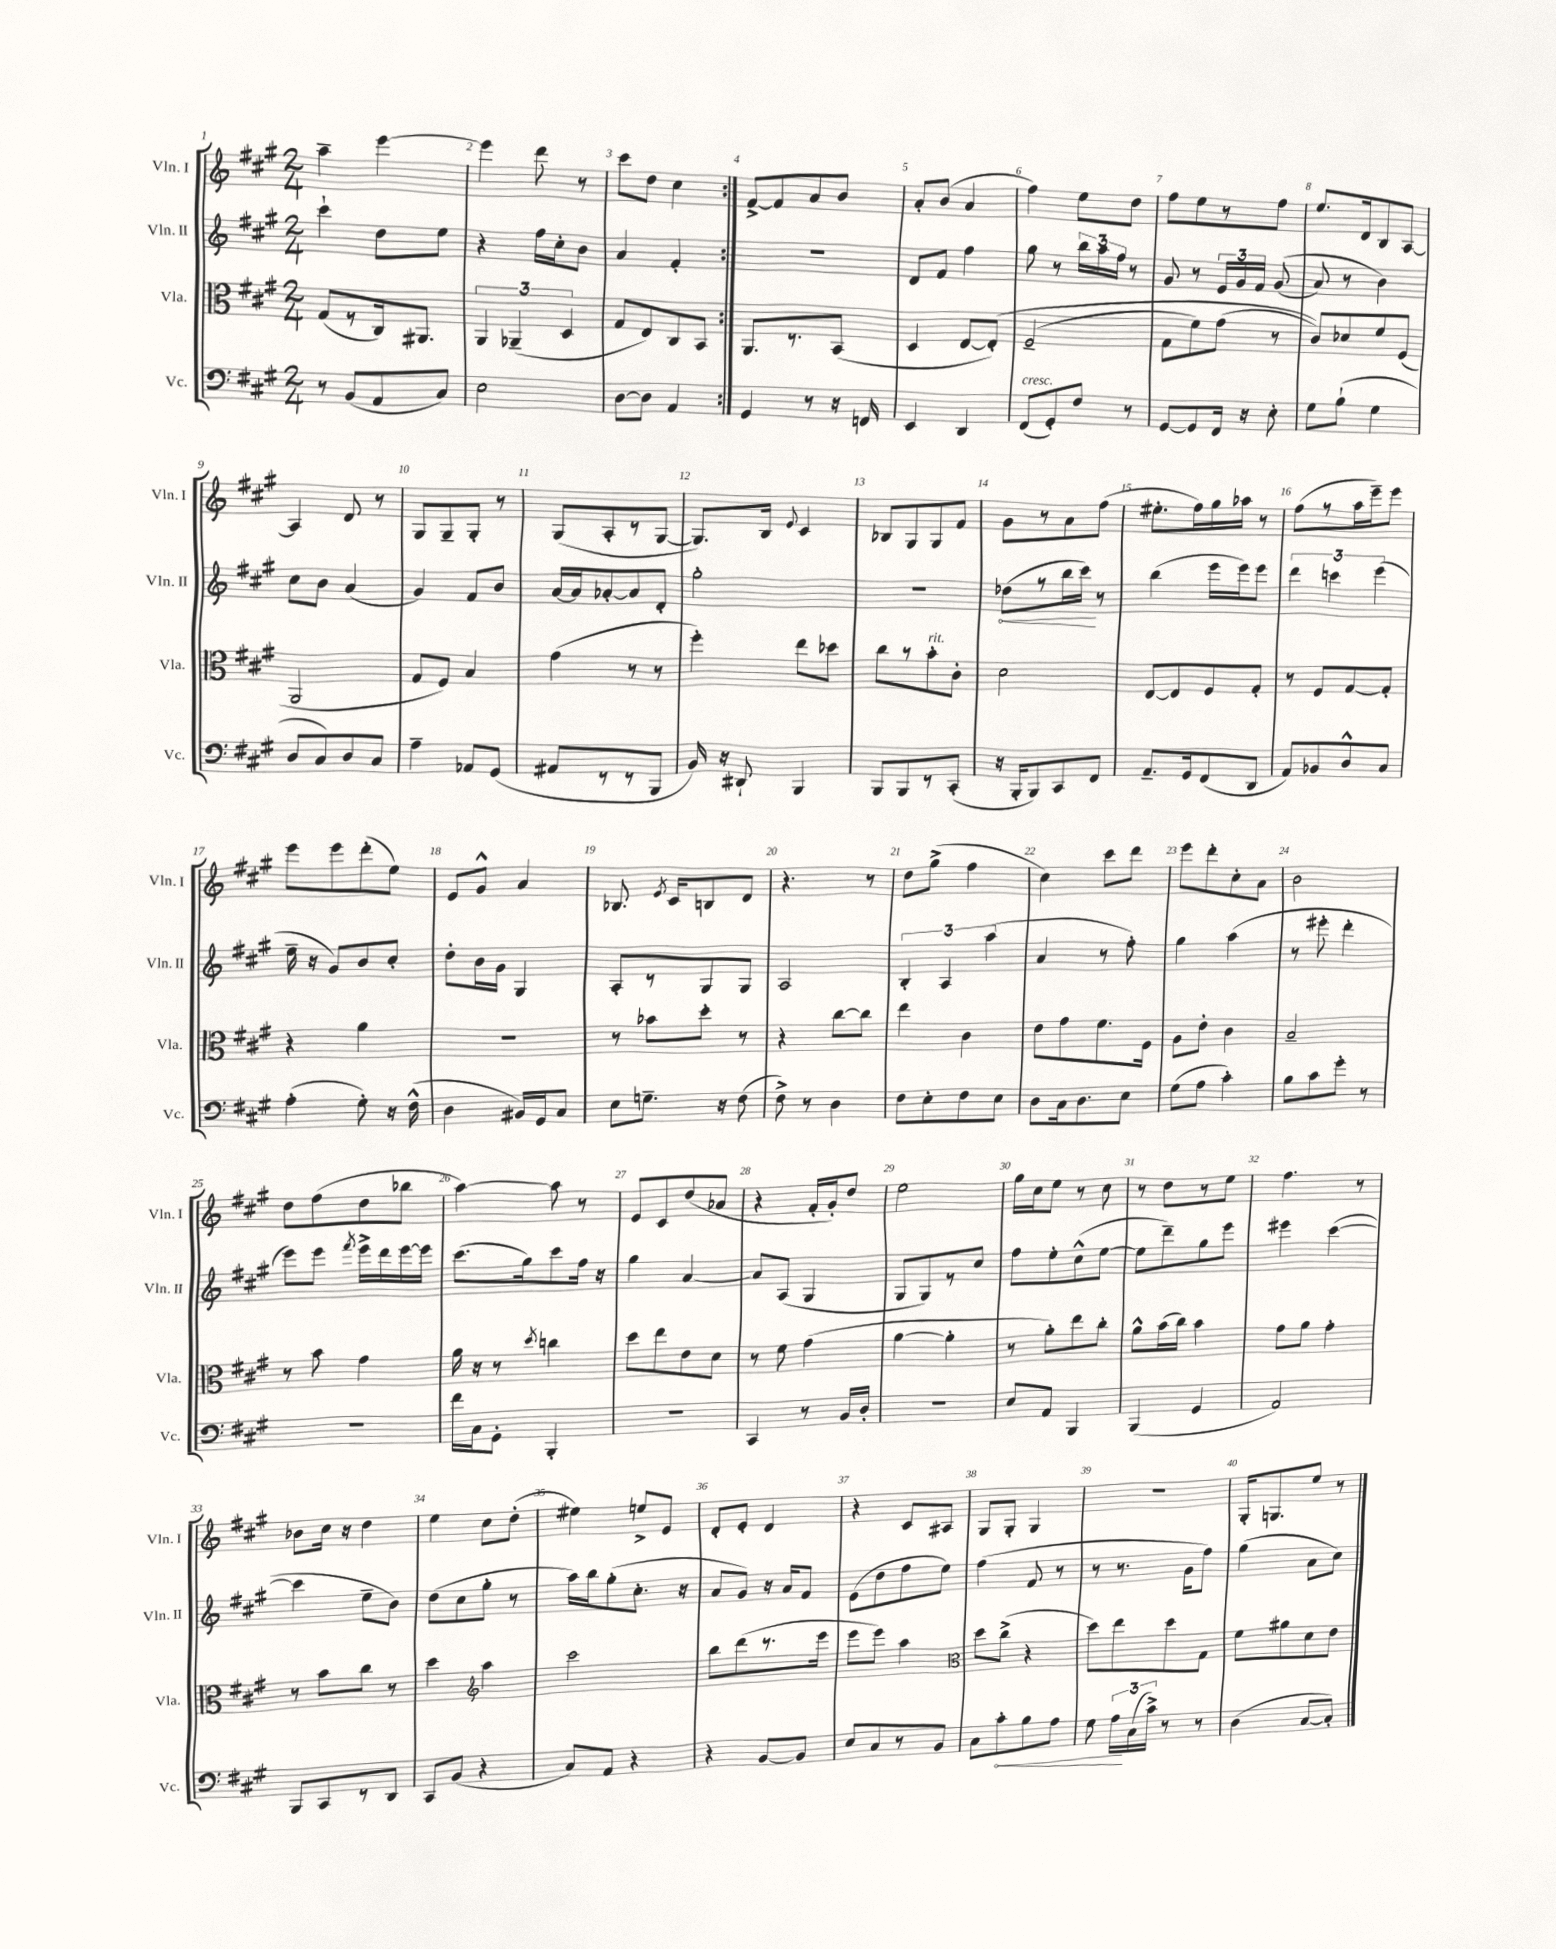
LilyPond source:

<<
\new StaffGroup <<
\new Staff = "s0" \with { instrumentName = "Vln. I" shortInstrumentName = "Vln. I" } {
    \clef treble \key a \major \numericTimeSignature \time 2/4
    \autoBeamOff \repeat volta 2 { a''4-- e'''4~ |
    e'''4 d'''8 r8 |
    cis'''8[ d''8] cis''4 | }
    fis'8[~-> fis'8 a'8 b'8] |
    a'8[-. b'8]( a'4 |
    fis''4) e''8[ d''8] |
    fis''8[ e''8 r8 fis''8] |
    e''8.[ d'16 b8 a8]~ |
    a4 d'8 r8 |
    gis8[ gis8-- gis8]-. r8 |
    gis8[( a8-. r8 gis8]~ |
    gis8.[) b16] \appoggiatura { e'8 } cis'4 |
    bes8[ gis8 gis8 fis'8] |
    gis'8[ r8 a'8 fis''8]( |
    eis''8.[-. fis''16) gis''16 aes''16] r8 |
    fis''8[( r8 a''16 e'''16--) e'''8] |
    e'''8[ e'''8 d'''8-.( e''8]) |
    e'8[ gis'8]-^ a'4 |
    bes8. \acciaccatura { e'8 } cis'16[ b8 d'8] |
    r4. r8 |
    d''8[ gis''8]->( fis''4 |
    cis''4) cis'''8[ d'''8] |
    e'''8[ d'''8-. cis''8-. a'8] |
    b'2 |
    d''8[ fis''8( d''8 bes''8] |
    a''4~) a''8 r8 |
    e'8[ cis'8 d''8( aes'8] |
    r4 fis'16[-. gis'16-.) d''8] |
    e''2 |
    gis''16[ cis''16 e''8] r8 cis''8 |
    r8 d''8[ r8 e''8] |
    fis''4. r8 |
    bes'8[ cis''16] r16 d''4 |
    e''4 cis''8[ d''8]-.( |
    eis''4) e''8[-> e'8] |
    d'8[-. e'8]-. d'4 |
    r4 cis'8[ ais8] |
    gis8[ gis8]-. gis4 |
    r2 |
    gis16[-. g8. e''8] r8 \bar "|." |
}
\new Staff = "s1" \with { instrumentName = "Vln. II" shortInstrumentName = "Vln. II" } {
    \clef treble \key a \major \numericTimeSignature \time 2/4
    \autoBeamOff \repeat volta 2 { cis'''4-! d''8[ e''8] |
    r4 fis''16[ cis''16-. b'8] |
    a'4 fis'4-. | }
    R2 |
    d'8[ fis'8] fis''4 |
    gis''8 r8 \tuplet 3/2 { b''16[ a''16 fis''16] } r8 |
    gis'8 r8 \tuplet 3/2 { e'16[ gis'16 fis'16] } gis'8(\( |
    a'8) r8 b'4\) |
    cis''8[ b'8] a'4( |
    gis'4) fis'8[ b'8] |
    a'16[~ a'16 aes'8~-. aes'8 d'8]-. |
    gis''2-. |
    R2 |
    \once \override Hairpin.circled-tip = ##t des''8[\<( r8 b''16 cis'''16]\!) r8 |
    b''4( e'''16[ e'''16) e'''8] |
    \tuplet 3/2 { d'''4 c'''4 e'''4( } |
    e''16-- r16 gis'8[) b'8 cis''8]-. |
    d''8[-. b'16 gis'16] gis4 |
    a8[-. r8 gis8 gis8] |
    a2 |
    \tuplet 3/2 { b4-. a4 a''4( } |
    a'4 r8 fis''8-.) |
    gis''4 a''4( |
    r8 eis'''8-. d'''4-. |
    e'''8[) e'''8] \acciaccatura { fis'''8 } e'''16[-> d'''16 e'''16~ e'''16] |
    cis'''8.[( gis''16) cis'''8 fis''16] r16 |
    gis''4 a'4~ |
    a'8[ a8]( gis4 |
    gis8[ gis8) r8 cis''8] |
    fis''8[ e''8-. cis''8-^( e''8]~ |
    e''8[ d'''8--) gis''8 e'''8] |
    eis'''4 cis'''4~( |
    cis'''4 e''8[-- b'8]) |
    d''8[( cis''8 gis''8]-. r8 |
    a''16[) b''16 gis''8-.( cis''8.]-. r16 |
    a'8[ gis'8]) r16 a'16[ fis'8] |
    e'8[( d''8 fis''8 e''8]) |
    fis''4( fis'8 r8 |
    r8 r8. gis'16[ fis''8]) |
    gis''4( a'8[ cis''8]) \bar "|." |
}
\new Staff = "s2" \with { instrumentName = "Vla." shortInstrumentName = "Vla." } {
    \clef alto \key a \major \numericTimeSignature \time 2/4
    \autoBeamOff \repeat volta 2 { gis8[( r8 cis16) ais,8.] |
    \tuplet 3/2 { a,4 aes,4--( d4 } |
    gis8[ e8) cis8 b,8] | }
    a,8.[ r8. b,8]( |
    d4 e8[~ e8]-.)\( |
    fis2--( |
    gis8[ fis'8) gis'8]( r8 |
    cis'8[)\) des'8 fis'8 fis8]( |
    a,2 |
    gis8[ fis8]) b4 |
    gis'4( r8 r8 |
    fis''4-.) e''8[ des''8] |
    cis''8[ r8 b'8-.^\markup { \italic "rit." } cis'8]-. |
    d'2 |
    e8[~ e8 fis8 gis8]-. |
    r8 fis8[ gis8~ gis8]-. |
    r4 a'4 |
    r2 |
    r8 bes'8[ d''8]-. r8 |
    r4 cis''8[~ cis''8] |
    e''4 cis'4 |
    e'8[ gis'8 fis'8. fis16] |
    a8[ e'8]-. cis'4 |
    b2-- |
    r8 b'8 gis'4 |
    a'16 r16 r8 \acciaccatura { d''8 } c''4 |
    d''8[ e''8 e'8 d'8] |
    r8 fis'8 gis'4( |
    a'4~ a'4-. |
    r8 a'8[-.) e''8 cis''8]-. |
    a'8[-^ b'16( cis''16]) b'4 |
    gis'8[ a'8] gis'4-. |
    r8 b'8[ cis''8] r8 |
    d''4 \clef treble a''4 |
    cis'''2 |
    b''8[ d'''8( r8. e'''16] |
    e'''8[ e'''8]) a''4 |
    \clef alto d''8[ cis''8]->( r4 |
    d''8[) e''8 d''8 gis8] |
    fis'8[ ais'8 d'8 e'8] \bar "|." |
}
\new Staff = "s3" \with { instrumentName = "Vc." shortInstrumentName = "Vc." } {
    \clef bass \key a \major \numericTimeSignature \time 2/4
    \autoBeamOff \repeat volta 2 { r8 b,8[( a,8 cis8]) |
    e2 |
    d8[~ d8] a,4 | }
    gis,4 r8 r16 f,16 |
    e,4 d,4 |
    fis,8[^\markup { \italic "cresc." }( gis,8-.) fis8] r8 |
    gis,8[~ gis,8 fis,16] r16 e8-. |
    gis8[ b8]-!( gis4 |
    d8[ cis8) d8 cis8] |
    a4-- aes,8[ gis,8]( |
    ais,8[ r8 r8 b,,8] |
    b,16) r16 dis,8-! b,,4 |
    b,,8[ b,,8 r8 cis,8]-.( |
    r16 b,,16[-. b,,8) cis,8 fis,8] |
    a,8.[-- gis,16 fis,8( d,8] |
    a,8[) bes,8 d8-^ cis8] |
    a4-.( gis8-.) r16 fis16-^( |
    d4 bis,16[) gis,16 cis8] |
    e8[ g8.]-- r16 fis8( |
    fis8->) r8 d4 |
    fis8[ e8-. fis8 e8] |
    d8[ cis16 d8. e8] |
    gis8[( a8] cis'4-.) |
    b8[ cis'8 gis'8]-. r8 |
    r2 |
    fis'16[ cis16 gis,8]-. b,,4-. |
    R2 |
    cis,4 r8 b,16[ d16]-. |
    R2 |
    e8[ a,8] b,,4 |
    b,,4( gis,4 |
    a,2) |
    b,,8[ cis,8 r8 d,8] |
    cis,8[ b,8]( r4 |
    cis8[) a,8] r4 |
    r4 b,8[~ b,8] |
    e8[ cis8 r8 b,8] |
    cis8[ \once \override Hairpin.circled-tip = ##t cis'8-.\< b8 a8] |
    gis8 \tuplet 3/2 { a16[\! cis16( cis'16]->) } r8 r8 |
    d4( cis8[~ cis8]-.) \bar "|." |
}
>>
>>
\layout { \context { \Score \override BarNumber.break-visibility = ##(#f #t #t) barNumberVisibility = #all-bar-numbers-visible } }
